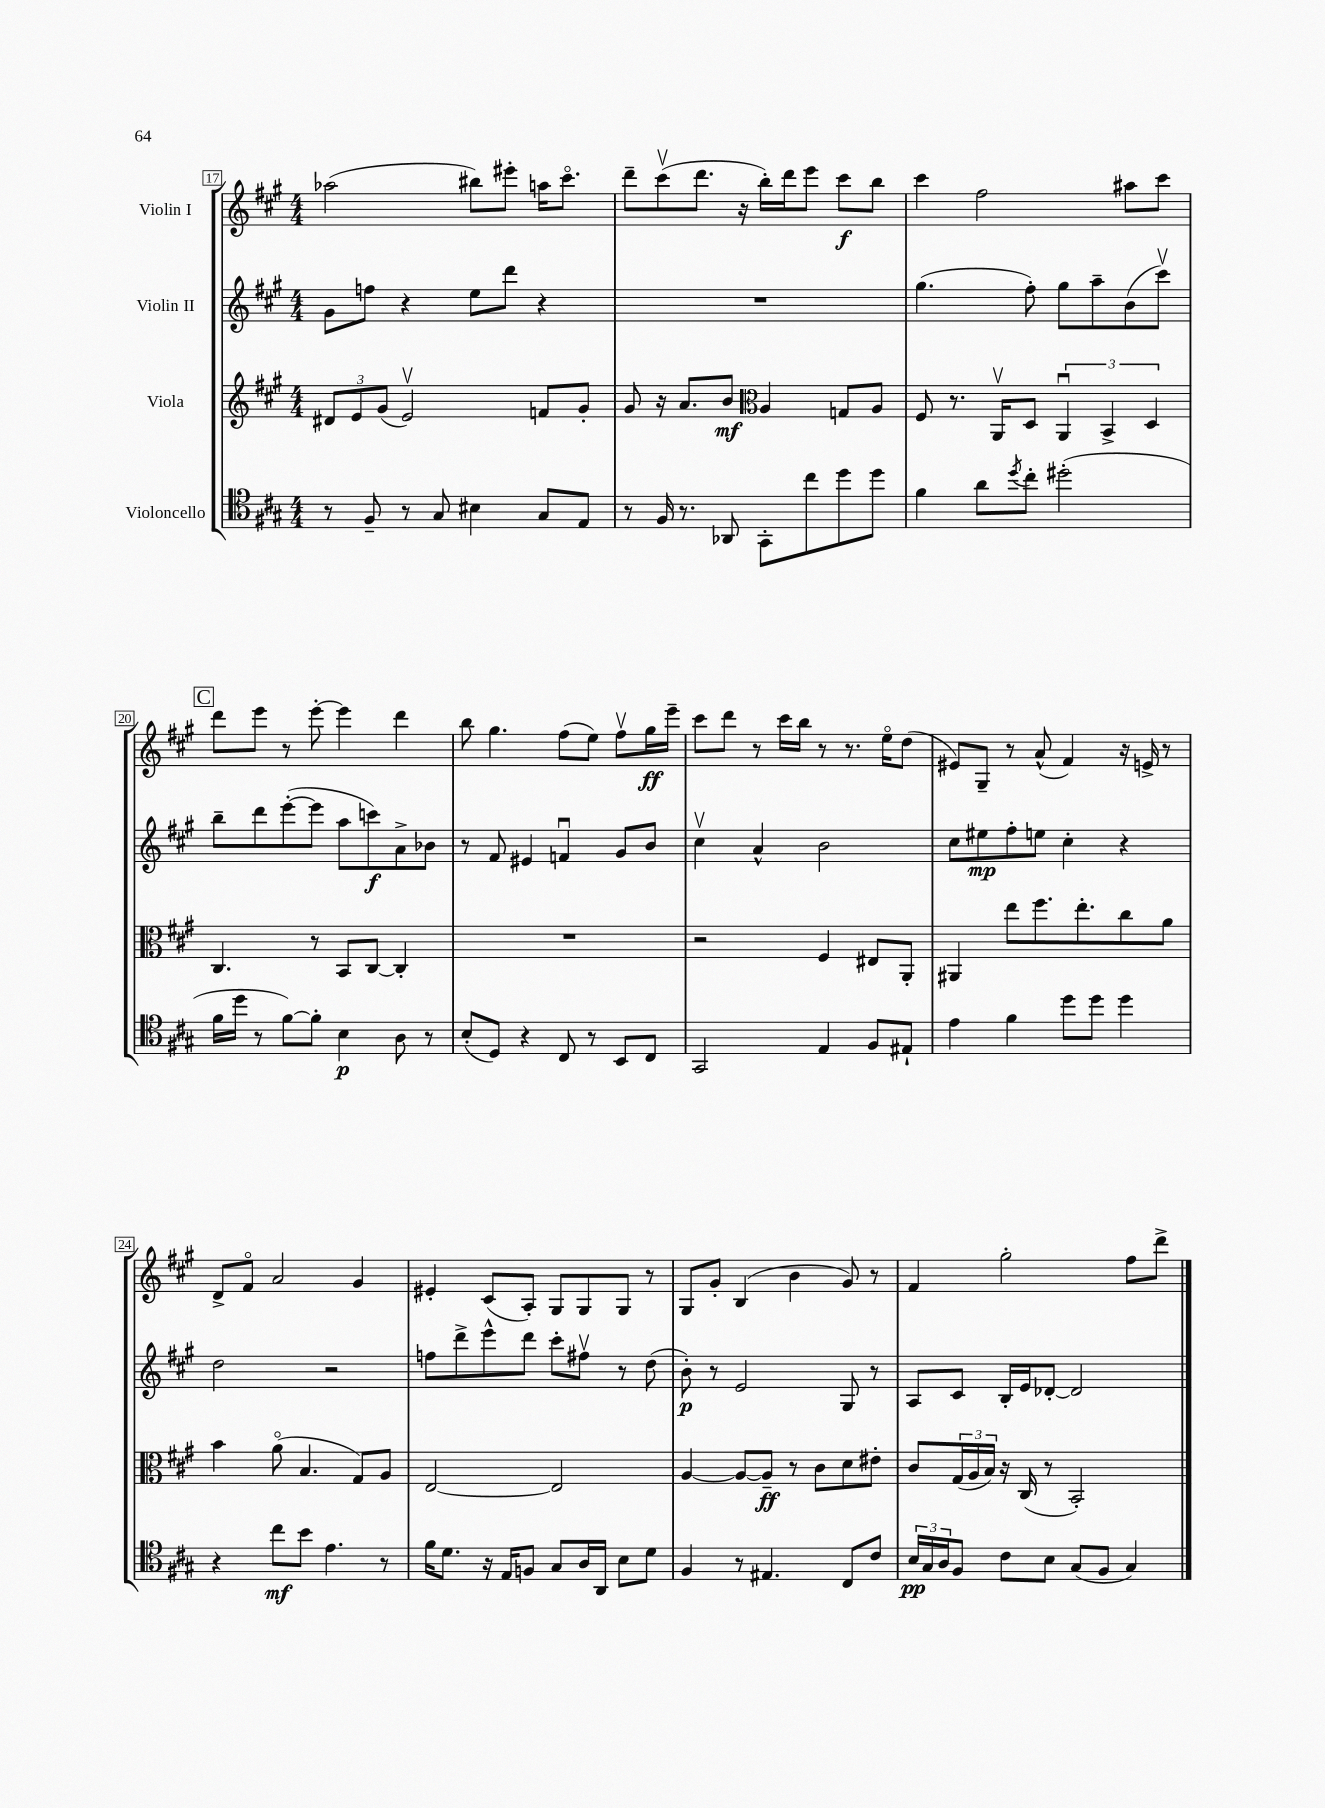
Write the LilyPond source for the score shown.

<<
\new StaffGroup <<
\new Staff = "s0" \with { instrumentName = "Violin I" } {
    \clef treble \key a \major \numericTimeSignature \time 4/4
    aes''2( bis''8) eis'''8-. a''16 cis'''8.\flageolet |
    d'''8-- cis'''8\upbow( d'''8. r16 b''16-.) d'''16 e'''8 cis'''8\f b''8 |
    cis'''4 fis''2 ais''8 cis'''8 |
    \mark \markup { \box "C" } d'''8 e'''8 r8 e'''8~-. e'''4 d'''4 |
    b''8 gis''4. fis''8( e''8) fis''8\upbow gis''16\ff e'''16-- |
    cis'''8 d'''8 r8 cis'''16 b''16 r8 r8. e''16\flageolet d''8( |
    eis'8) gis8-- r8 a'8-^( fis'4) r16 e'16-> r8 |
    d'8-> fis'8\flageolet a'2 gis'4 |
    eis'4-. cis'8( a8-.) gis8 gis8 gis8 r8 |
    gis8 gis'8-. b4( b'4 gis'8) r8 |
    fis'4 gis''2-. fis''8 d'''8-> \bar "|." |
}
\new Staff = "s1" \with { instrumentName = "Violin II" } {
    \clef treble \key a \major \numericTimeSignature \time 4/4
    gis'8 f''8 r4 e''8 d'''8 r4 |
    R1 |
    gis''4.( fis''8-.) gis''8 a''8-- b'8( cis'''8\upbow) |
    \mark \markup { \box "C" } b''8-- d'''8 e'''8~-.( e'''8 a''8 c'''8\f) a'8-> bes'8 |
    r8 fis'8 eis'4 f'4\downbow gis'8 b'8 |
    cis''4\upbow a'4-^ b'2 |
    cis''8 eis''8\mp fis''8-. e''8 cis''4-. r4 |
    d''2 r2 |
    f''8 d'''8-> e'''8-^ d'''8 cis'''8-. fis''8\upbow r8 d''8( |
    b'8-.\p) r8 e'2 gis8 r8 |
    a8 cis'8 b16-. e'16 des'8~-. des'2 \bar "|." |
}
\new Staff = "s2" \with { instrumentName = "Viola" } {
    \clef treble \key a \major \numericTimeSignature \time 4/4
    \tuplet 3/2 { dis'8 e'8 gis'8( } e'2\upbow) f'8 gis'8-. |
    gis'8 r16 a'8. b'8\mf \clef alto a4 g8 a8 |
    fis8 r8. a,16\upbow d8 \tuplet 3/2 { a,4\downbow b,4-> d4 } |
    \mark \markup { \box "C" } cis4. r8 b,8 cis8~ cis4-. |
    R1 |
    r2 fis4 eis8 a,8-. |
    ais,4 e''8 fis''8. e''8.-. cis''8 a'8 |
    b'4 a'8\flageolet( b4. gis8) a8 |
    e2~ e2 |
    a4~ a8~ a8--\ff r8 cis'8 d'8 eis'8-. |
    cis'8 \tuplet 3/2 { gis16( a16 b16) } r16 cis16( r8 b,2-.) \bar "|." |
}
\new Staff = "s3" \with { instrumentName = "Violoncello" } {
    \clef tenor \key a \major \numericTimeSignature \time 4/4
    r8 fis8-- r8 gis8 bis4 gis8 e8 |
    r8 fis16 r8. aes,8 gis,8-. cis''8 d''8 d''8 |
    fis'4 a'8 \acciaccatura { d''8 } cis''8-. dis''2-.( |
    \mark \markup { \box "C" } fis'16 d''16 r8 fis'8~) fis'8-. b4\p a8 r8 |
    b8-.( d8) r4 cis8 r8 b,8 cis8 |
    gis,2 e4 fis8 eis8-! |
    e'4 fis'4 d''8 d''8 d''4 |
    r4 cis''8\mf b'8 e'4. r8 |
    fis'16 d'8. r16 e16 f8 gis8 a16 a,16 b8 d'8 |
    fis4 r8 eis4. cis8 cis'8 |
    \tuplet 3/2 { b16\pp gis16 a16 } fis8 cis'8 b8 gis8( fis8 gis4) \bar "|." |
}
>>
>>
\layout { \context { \Score currentBarNumber = #17 \override BarNumber.stencil = #(make-stencil-boxer 0.1 0.3 ly:text-interface::print) } }
